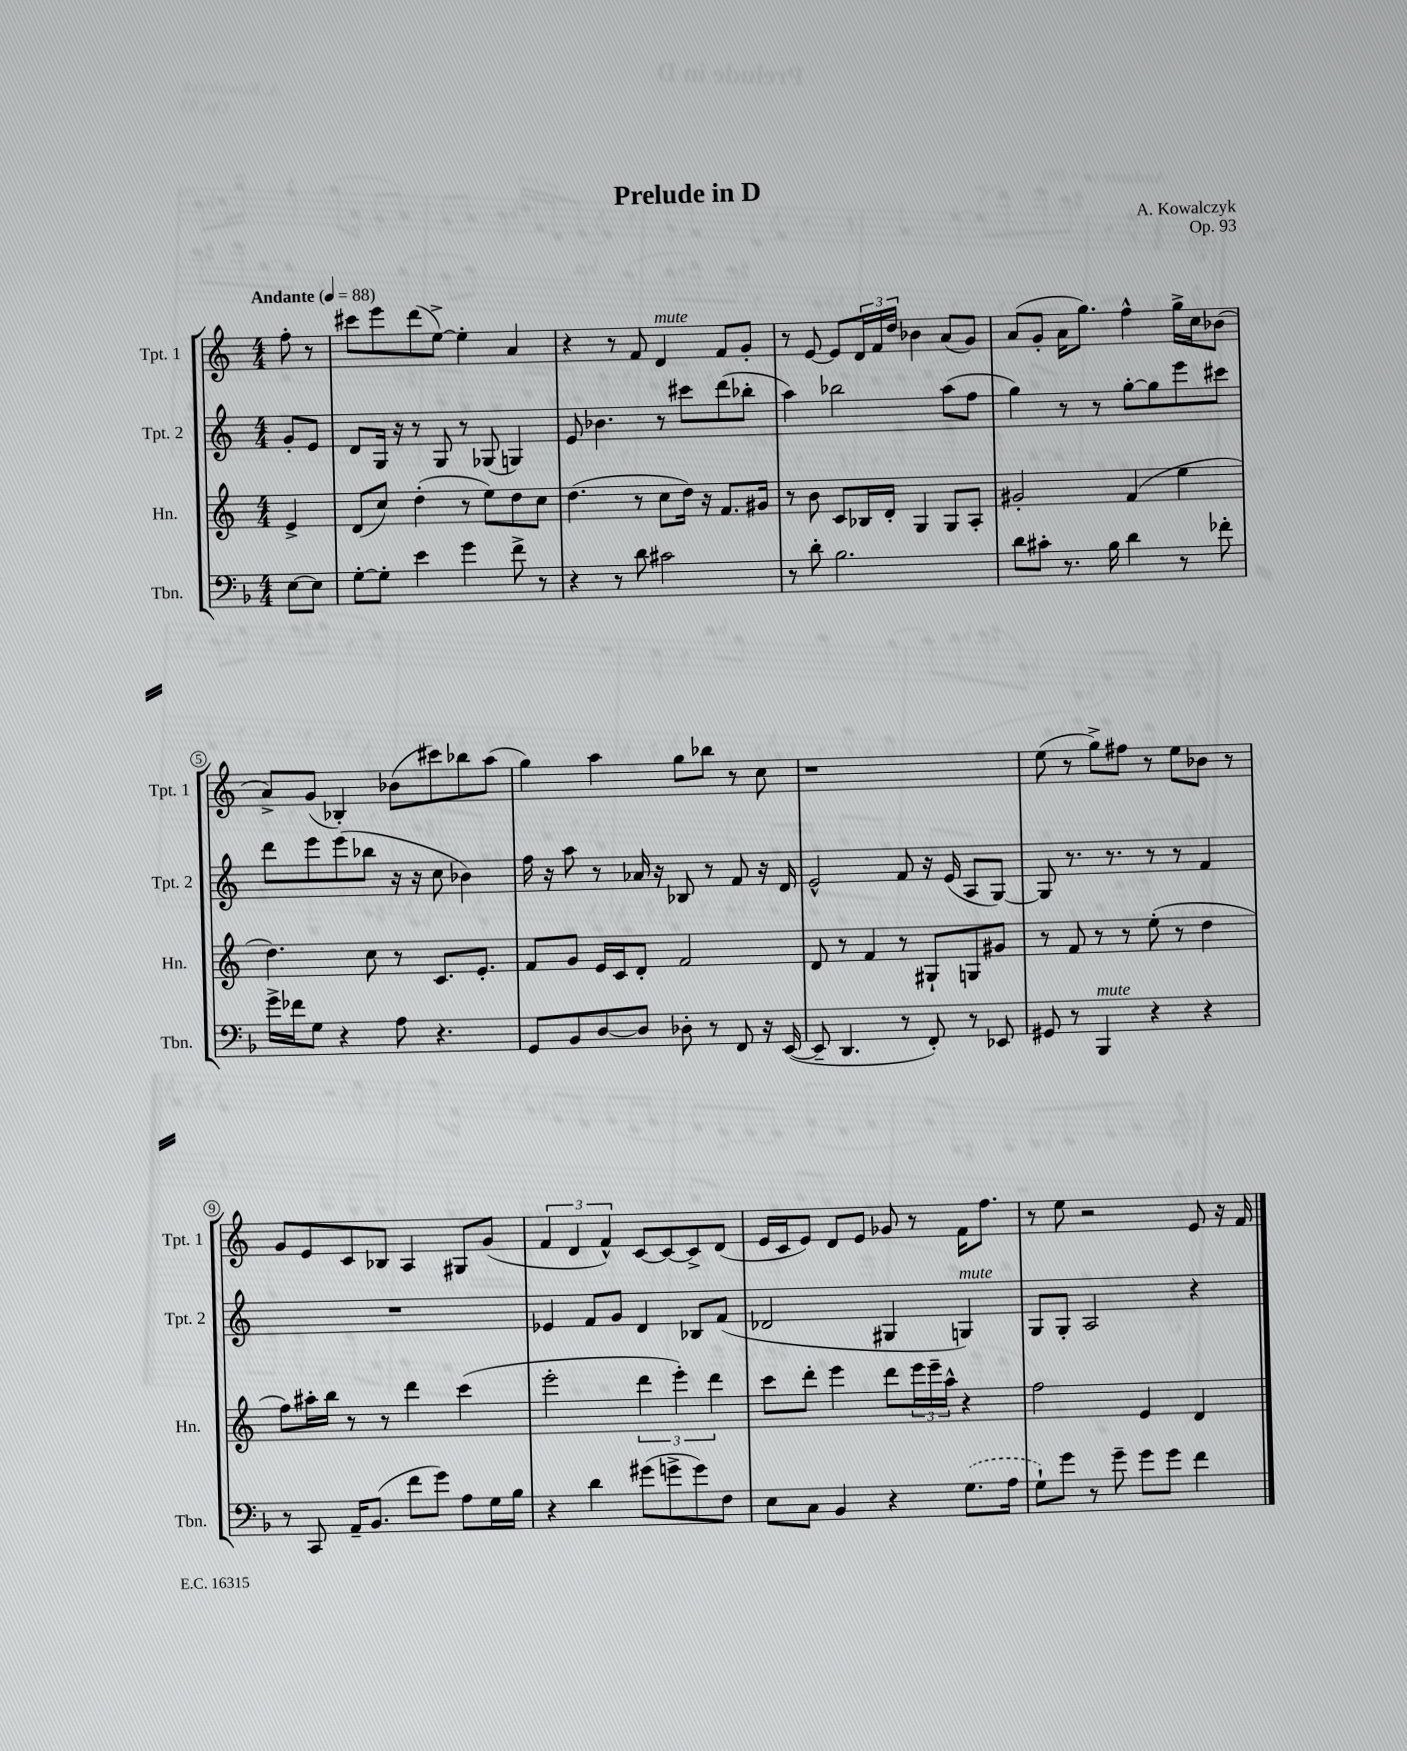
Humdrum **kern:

**kern	**kern	**kern	**kern
*staff4	*staff3	*staff2	*staff1
*clefF4	*clefG2	*clefG2	*clefG2
*k[b-]	*k[]	*k[]	*k[]
*M4/4	*M4/4	*M4/4	*M4/4
*MM88	*MM88	*MM88	*MM88
[8E\L	4e^/	8g'/L	8ff'\
8E\]J	.	8e/J	8r
=	=	=	=
[8G'\L	(8d/L	8d/L	8ccc#\L
8G'\]J	8cc/J)	16G/Jk	8eee\
.	.	16r	.
4e\	(4dd'\	8r	(8ddd\
.	.	8G/	[8ee^\J)
4g\	8r	8r	4ee'\]
.	8ee\L)	(8G-/	.
8f^\	8dd\	4G/)	4a/
8r	8cc\J	.	.
=	=	=	=
4r	(4.dd\	8e/	4r
.	.	4.b-\	.
8r	.	.	8r
8d\	8r	.	8f/
2c#\	8cc\L	8r	4d/
.	16dd\Jk)	8ccc#\L	.
.	16r	.	.
.	8.f/L	(8ddd\	8f/L
.	.	8bb-'\J	8g'/J
.	16g#/Jk	.	.
=	=	=	=
8r	8r	4aa\)	8r
8d'\	8b\	.	[8e/
2.B-\	8c/L	2bb-\	8e/]L
.	16B-/L	.	24d/L
.	.	.	24f/
.	16d'/JJ	.	.
.	.	.	24dd/JJ
.	4G/	.	4b-\
.	8G/L	(8aa\L	(8a/L
.	8A'/J	8ff\J	8g/J)
=	=	=	=
8d\L	2g#'/	4gg\)	(8a/L
8c#'\J	.	.	8g'/J
8.r	.	8r	16a\LK
.	.	.	8.gg\J)
.	.	8r	.
16B-\	.	.	.
4d\	(4f/	[8gg'\L	4ff^^\
.	.	8gg\]	.
8r	4ee\	8eee\	16gg^\LL
.	.	.	16cc\J
8f-'\	.	8ccc#\J	(8b-\J
=	=	=	=
16g^\LL	4.dd\)	8ddd\L	8a^/L)
16f-\J	.	.	.
8G\J	.	8eee\	(8g/J
4r	.	(8eee\	4B-'/)
.	8cc\	8bb-\J	.
8A\	8r	16r	(8b-\L
.	.	16r	.
4.r	8.c/L	8cc\	8ccc#\)
.	.	4b-\)	8bb-\
.	8.e'/J	.	.
.	.	.	(8aa\J
=	=	=	=
8GG/L	8f/L	16ff\	4gg\)
.	.	16r	.
8BB-/	8g/J	8aa\	.
[8D/	16e/LL	8r	4aa\
.	16c/J	.	.
8D/]J	8d'/J	16a-/	.
.	.	16r	.
8D-'\	2f/	8B-/	8gg\L
8r	.	8r	8bb-\J
8FF/	.	8f/	8r
16r	.	16r	8cc\
([16EE/	.	16d/	.
=	=	=	=
8EE~/]	8d/	2e^^/	1r
4.DD/	8r	.	.
.	4f/	.	.
8r	8r	8f/	.
8FF'/)	8G#`/L	16r	.
.	.	(16e/	.
8r	8G/	8A/L	.
8EE-/	8g#/J	[8G/J)	.
=	=	=	=
8GG#/	8r	8G/]	(8ee\
8r	8f/	8.r	8r
4BBB-/	8r	.	8gg^\L)
.	.	8.r	.
.	8r	.	8ff#\J
4r	(8ee'\	8r	8r
.	8r	8r	8ee\L
4r	4dd\	4f/	8b-\J
.	.	.	8r
=	=	=	=
8r	8ff\L)	1r	8g/L
8CC/	16aa#'\L	.	8e/
.	16bb\JJ	.	.
16AA~/LK	8r	.	8c/
(8.BB-/J	.	.	.
.	8r	.	8B-/J
8f\L	4ddd\	.	4A/
8g\J)	.	.	.
8A\L	(4ccc\	.	8G#/L
16G\L	.	.	(8g/J
16B-\JJ	.	.	.
=	=	=	=
4r	2eee'\	4e-/	6f/
.	.	.	6d/
4d\	.	8f/L	.
.	.	.	6f^^/)
.	.	8g/J	.
(8g#\L	6ddd\	4d/	[8c/L
8g^\	.	.	8c/_
.	6eee'\)	.	.
8g\)	.	8B-/L	8c^/]
.	6ddd\	.	.
8F\J	.	(8f/J	(8d/J
=	=	=	=
8E\L	8ccc\L	2d-/	16e/LL
.	.	.	16c/J
8C\J	8ddd'\J	.	8e/J)
4BB-/	4eee\	.	8d/L
.	.	.	8e/J
4r	8ddd\L	4G#/	8g-/
.	24eee\L	.	8r
.	24eee~\	.	.
.	24aa^^\JJ	.	.
(8.G\L	4r	4G/)	16f\LK
.	.	.	8.ff\J
16A\Jk	.	.	.
=	=	=	=
8G`\L)	2ff\	8G/L	8r
8g\J	.	8G'/J	8ee\
8r	.	2A/	2r
8g~\	.	.	.
8g\L	4e/	.	.
8g\J	.	.	.
4f\	4d/	4r	8e/
.	.	.	16r
.	.	.	16f/
==	==	==	==
*-	*-	*-	*-
